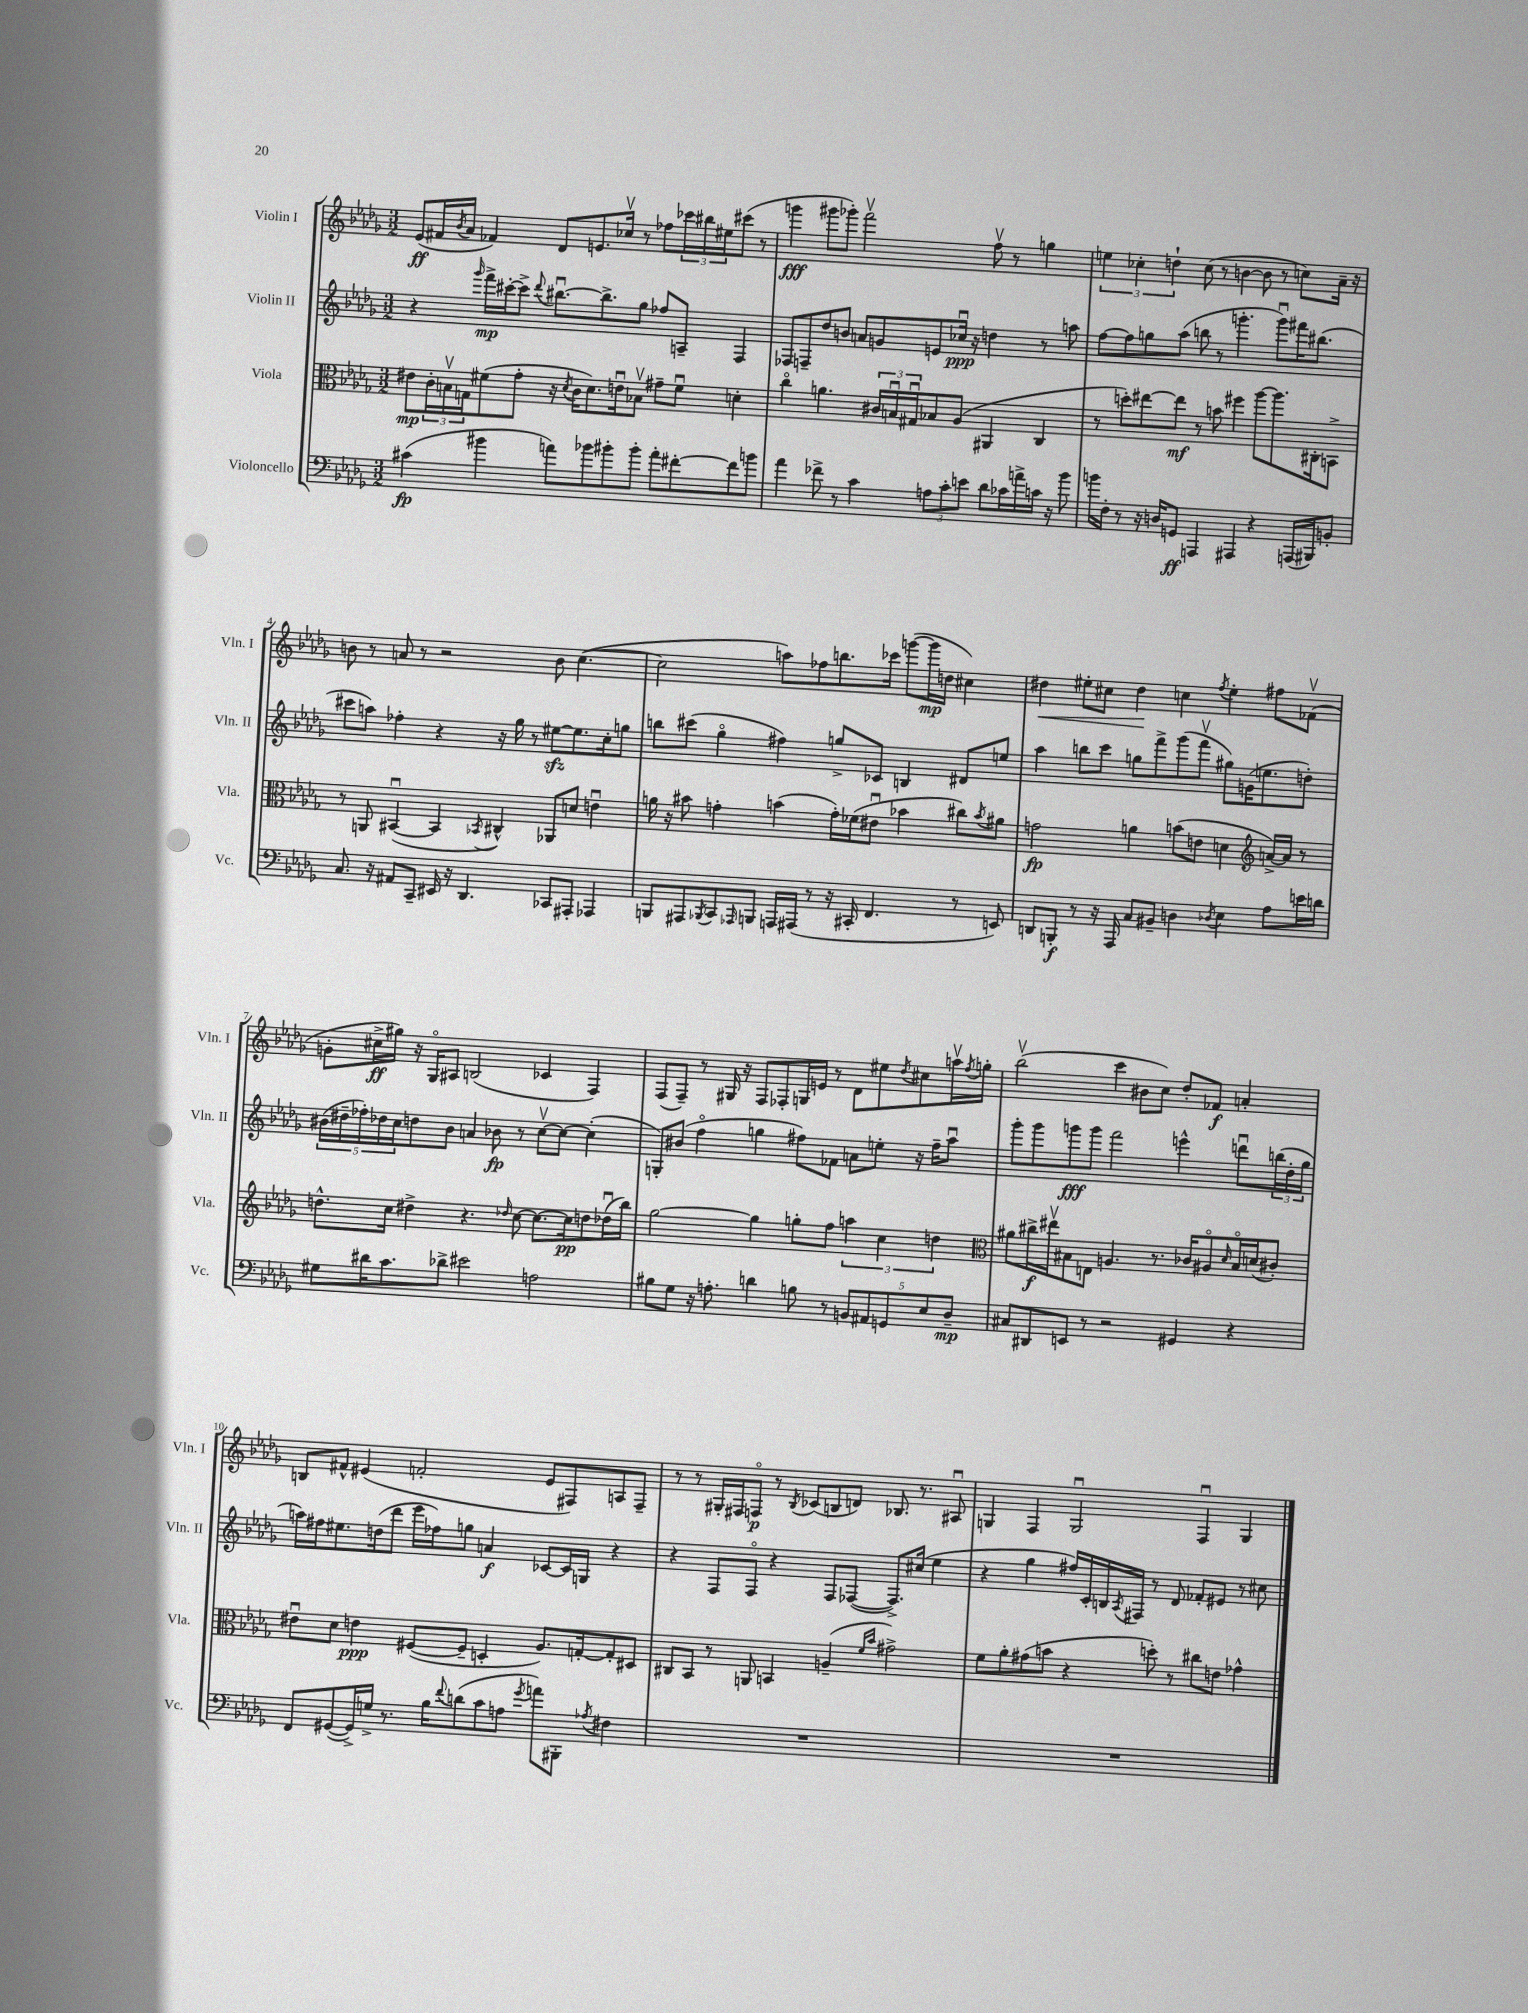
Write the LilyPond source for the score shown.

<<
\new StaffGroup <<
\new Staff = "s0" \with { instrumentName = "Violin I" shortInstrumentName = "Vln. I" } {
    \clef treble \key des \major \numericTimeSignature \time 3/2
    ees'8\ff( fis'16 \acciaccatura { bes'8 } aes'16 fes'4) des'8 e'8. ces''16\upbow r8 fes''8 \tuplet 3/2 { ces'''16 bis''16 eis''16 } cis'''8( r8 |
    g'''4\fff gis'''8 ges'''8-.) f'''2\upbow f''8\upbow r8 g''4 |
    \tuplet 3/2 { e''4 ces''4-. d''4-! } ces''8( r8 b'4~ b'8 r8 c''8) aes'16-- r16 |
    b'8 r8 a'8 r8 r2 b'8 c''4.~( |
    c''2 a''8) fes''8 b''8. ces'''16 g'''8~( g'''16\mp d''16 cis''4) |
    dis''4\< eis''8-. cis''8 dis''4\! c''4 \acciaccatura { f''8 } eis''4-. fis''8 fes'8\upbow( |
    g'8-. cis''16->\ff gis''16) r16 ges16\flageolet ais8 b2( ces'4 f4) |
    f8( f8--) r8 gis16 r16 f8 fes8-. g16 e'16 r8 des'8 eis''8 \acciaccatura { des''8 } cis''8 a''16\upbow \acciaccatura { f''8 } g''16-. |
    bes''2\upbow( c'''4 bis'8 c''8) des''8-. fes'8\f a'4-. |
    b8 fis'8-^ eis'4( f'2-. eis'8 fis8) a8 fis8-- |
    r8 r8 gis16-. fis16 f8\flageolet\p r8 \acciaccatura { bes8 } ces'8( b8 d'8) bes8. r8. ais8\downbow |
    g4 f4 g2\downbow f4\downbow g4 \bar "|." |
}
\new Staff = "s1" \with { instrumentName = "Violin II" shortInstrumentName = "Vln. II" } {
    \clef treble \key des \major \numericTimeSignature \time 3/2
    r4 \grace { ges'''16 } f'''16->\mp cis'''16~-. cis'''8-> \appoggiatura { des'''8 } bis''8.~\downbow bis''8.-> ges''8 fes''8 a8-- f4 |
    fes8 f8-- des''8 b'8 a'8 g'8 e'8 ces''16\downbow\ppp r16 d''4 r8 a''8 |
    f''8~ f''8 g''8 aes''8( b''8 r8 g'''4.-. g'''8\downbow) fis'''16 bis''8.( |
    cis'''8 a''8) fes''4-. r4 r16 ges''16 r8 eis''8~\sfz eis''8. c''16-. g''8 |
    b''8 cis'''8( ges''4\flageolet fis''4) g''8-> ces'8 b4 dis'8 e''8 |
    aes''4 b''8 c'''8 g''8 f'''8-> ges'''8( f'''8\upbow gis''8) g'16( e''8. d''8-.) |
    \tuplet 5/4 { bis'16( dis''16-- fes''16-.) des''16 c''16 } d''8 bis'8 a'4 bes'8\fp r8 c''8~\upbow c''8~ c''4-.( |
    g8-.) bis'8( f''4\flageolet g''4 fis''8) fes'8 a'8 e''8-. r16 fis''16-- aes''8\downbow |
    ges'''8-. ges'''8 g'''8\fff g'''8 f'''2 e'''4-^ d'''8\downbow \tuplet 3/2 { b''16( des''16-. ges''16 } |
    a''16) fis''16 eis''8. d''16( des'''8 ees'''16 fes''16) g''8 a'4\f ces'8~ ces'16 g16 r4 |
    r4 f8 f8\flageolet r4 f8 fes8~( fes8.->) cis''16( ees''4 |
    r4 ges''4 fis''16) c'16-. b16 \acciaccatura { aes8 } fis16 r8 des'8 fes'8-. eis'8 r8 cis''8 \bar "|." |
}
\new Staff = "s2" \with { instrumentName = "Viola" shortInstrumentName = "Vla." } {
    \clef alto \key des \major \numericTimeSignature \time 3/2
    eis'8\mp \tuplet 3/2 { c'16-. b16\upbow g16 } fis'8( ges'8-. r16 \acciaccatura { des'8 } c'16 des'8.) e'16\downbow bes8\upbow gis'8-- fis'8\downbow d'4-. |
    c''4\flageolet a'4. \tuplet 3/2 { cis'16 b16\downbow gis16\downbow } bes8 aes8( ais,4 c4 |
    r8 d''8-.) eis''8~ eis''8\mf r8 b'8 fis''4 aes''8~ aes''8. cis16-. b,8-> |
    r8 a,8 bis,4~\downbow( bis,4 \acciaccatura { bes,8 } cis4-^) aes,8 d'8 e'4\downbow |
    a'16 r16 bis'8 g'4-. b'4( g'16-.) fes'16( eis'8\downbow bes'4 cis''8) \acciaccatura { bes'8 } ais'8 |
    g'2\fp a'4 b'8( e'8 d'4 \clef treble a'16~->) a'16 r8 |
    d''8.-^ c''16 dis''4-> r4. \grace { des''16 } c''8~ c''8.~ c''16\pp d''8 des''16\downbow( bes''16) |
    ges''2~ ges''4 g''8-. f''8 \tuplet 3/2 { a''4 c''4 d''4 } |
    \clef alto ais'8 cis''16->\f eis''16\upbow bis8 e8 a4. r8. ces'16 ais8\flageolet \grace { des'16 } bis16\flageolet d'16( cis'8-.) |
    eis'8\downbow des'8 e'4\ppp fis8~( fis8-- d4-. aes8.) g16~-. g8-. dis8 |
    cis8 bes,8 r8 a,8 b,4 a4--( \grace { f'16 bes'16 } gis'2->) |
    f'8 aes'8-. gis'8( b'8 r4 d''8-.) r8 cis''8 e'8 ges'4-^ \bar "|." |
}
\new Staff = "s3" \with { instrumentName = "Violoncello" shortInstrumentName = "Vc." } {
    \clef bass \key des \major \numericTimeSignature \time 3/2
    cis'4\fp( bis'4 a'8) bes'8 bis'8-. bis'8-. a'8-. fis'8~-. fis'8 b'8 |
    aes'4 fes'8-> r8 c'4 \tuplet 3/2 { a8 c'8-. e'8 } des'8 ces'16 a'16-> c'16 r16 bes'8 |
    b'16 f16-. r8 r16 d16 g,8\ff a,,4 ais,,4 r4 a,,16( bis,,16) b,8-. |
    c8. r16 ais,8 c,8-- eis,16 r16 des,4. ces,8 ais,,8-. aes,,4 |
    b,,8 ais,,8 \acciaccatura { bes,,8 } c,8 \grace { aes,,16 } b,,8 a,,16 ais,,16( r8 r16 cis,16-. f,4. r8 e,8) |
    d,8 b,,8-.\f r8 r16 aes,,16 c8 bis,8-- d4 \acciaccatura { des8 } ees4 aes8 e'16 d'16 |
    gis8 dis'16 c'8. des'8-> eis'2 a2 |
    bis8 ges8 r16 a8.-. d'4 b8 r8 \tuplet 5/4 { b,8 ais,8 g,8 ees8 des8--\mp } |
    cis8 dis,8 e,8 r8 r2 gis,4 r4 |
    f,8 gis,8~( gis,16->) g16-> r8. bes16 \appoggiatura { f'8 } d'8( c'8 a8 \acciaccatura { ges'8 } a'8) bis,,8-. \acciaccatura { aes8 } fis4 |
    R1. |
    R1. \bar "|." |
}
>>
>>
